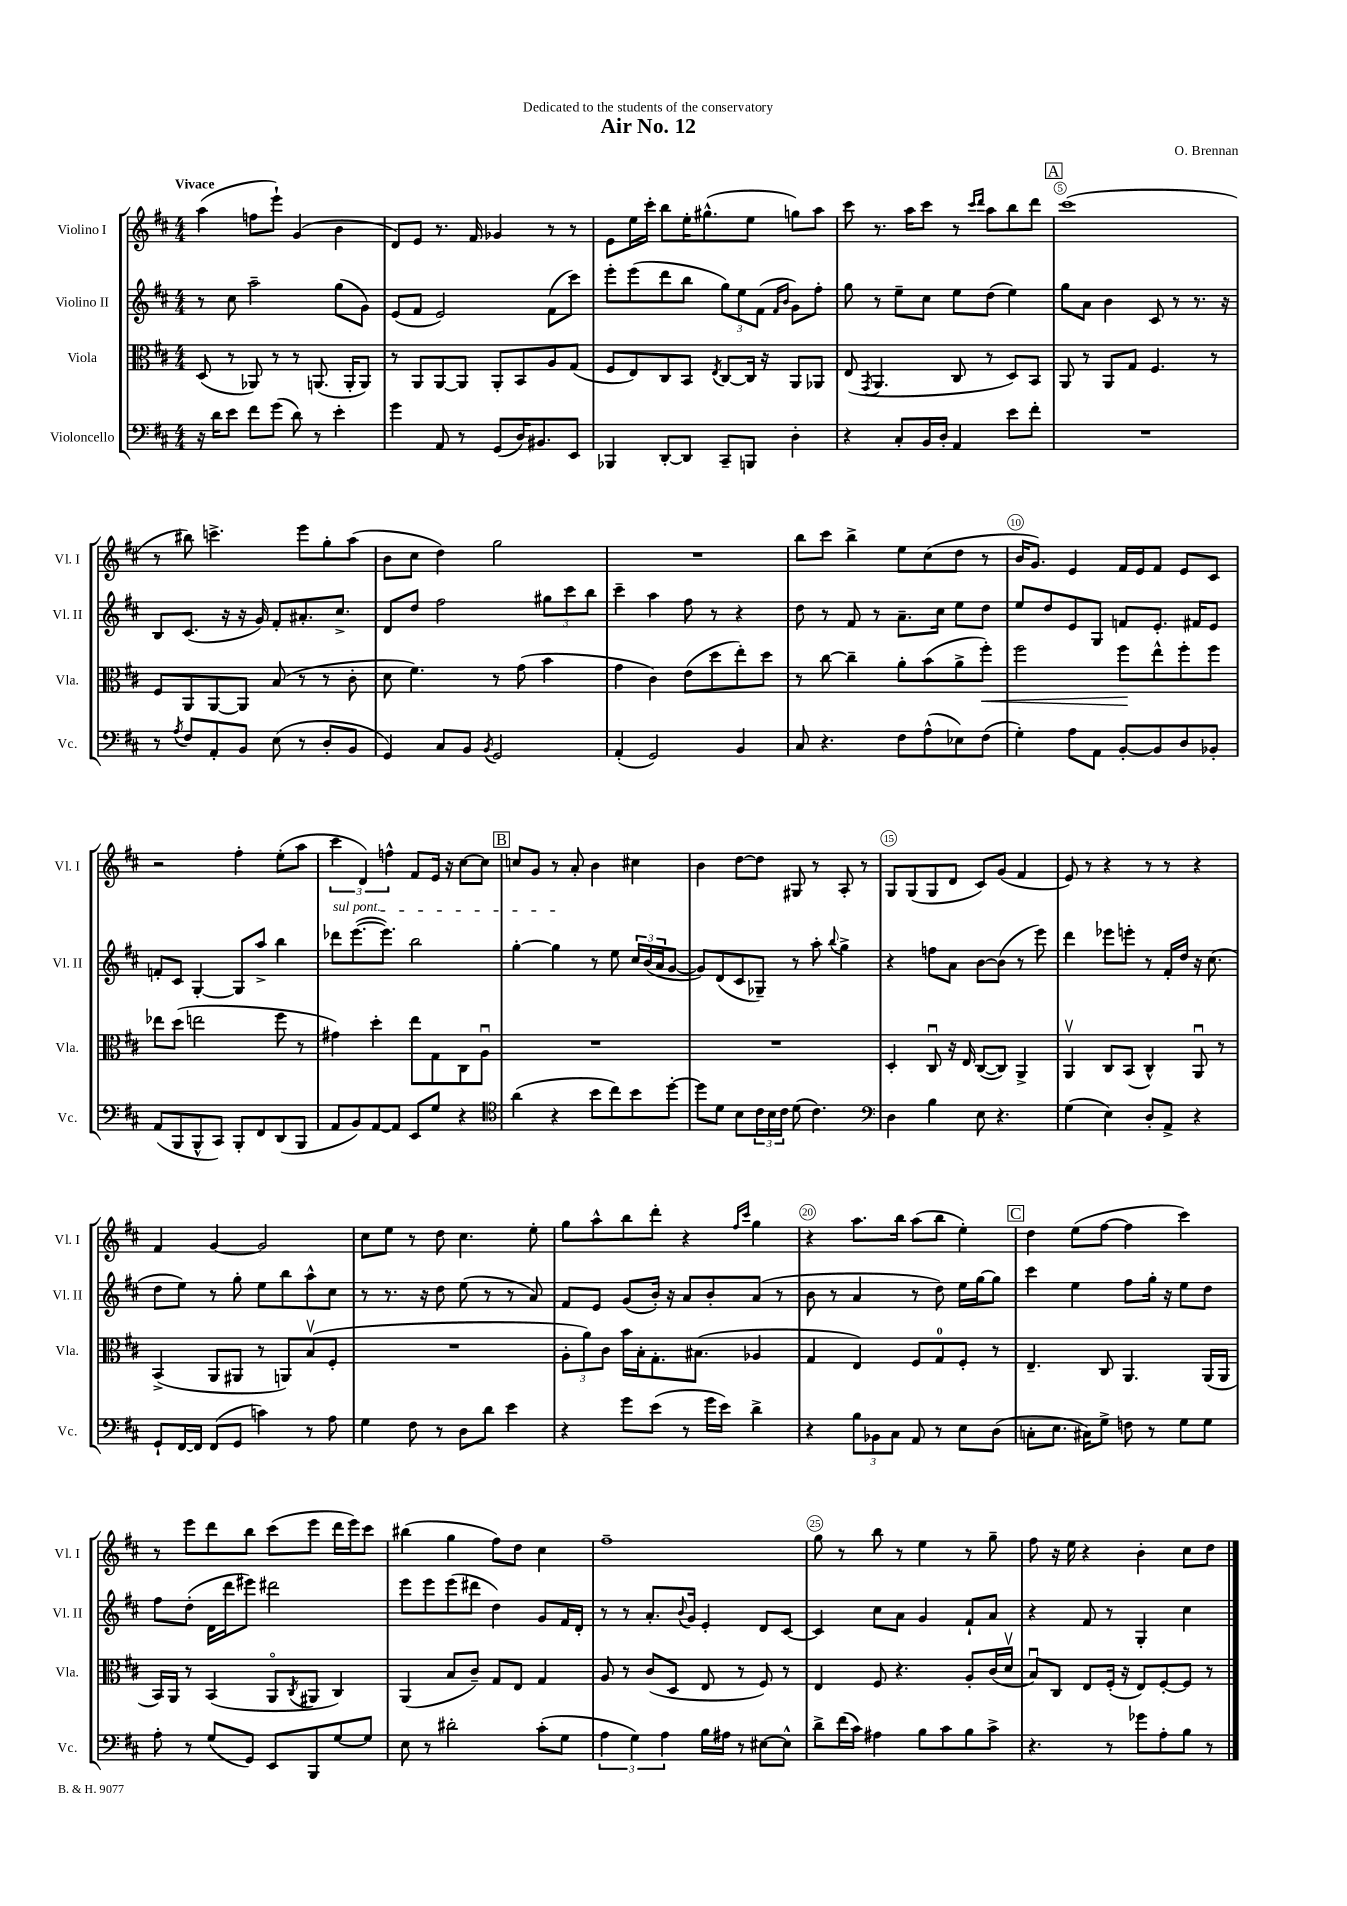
\header { title = "Air No. 12" composer = "O. Brennan" dedication = "Dedicated to the students of the conservatory" }
<<
\new StaffGroup <<
\new Staff = "s0" \with { instrumentName = "Violino I" shortInstrumentName = "Vl. I" } {
    \clef treble \key d \major \numericTimeSignature \time 4/4 \tempo "Vivace"
    a''4( f''8 e'''8-!) g'4( b'4 |
    d'8) e'8 r8. fis'16 ges'4 r8 r8 |
    e'8 e''16 cis'''16-. b''8 e''16-. gis''8.-^( e''8 g''8) a''8 |
    cis'''8 r8. a''16 cis'''8 r8 \grace { cis'''16 d'''16 } a''8 b''8 d'''8 |
    \mark \markup { \box "A" } cis'''1( |
    r8 bis''8) c'''4.-> e'''8 g''8-. a''8( |
    b'8 cis''8 d''4) g''2 |
    R1 |
    b''8 cis'''8 b''4-> e''8 cis''8( d''8 r8 |
    b'16 g'8.) e'4 fis'16 e'16 fis'8 e'8 cis'8 |
    r2 fis''4-. e''8-.( a''8 |
    \tuplet 3/2 { cis'''4 d'4) f''4-^ } fis'8 e'16 r16 cis''8~ cis''8 |
    \mark \markup { \box "B" } c''8 g'8 r8 a'8-. b'4 cis''4 |
    b'4 d''8~ d''8 gis8 r8 a8-. r8 |
    g8 g8( g8 d'8 cis'8) g'8( fis'4 |
    e'8) r8 r4 r8 r8 r4 |
    fis'4 g'4~ g'2 |
    cis''8 e''8 r8 d''8 cis''4. e''8-. |
    g''8 a''8-^ b''8 d'''8-. r4 \grace { fis''16 cis'''16 } g''4 |
    r4 a''8. b''16 a''8( b''8 e''4-.) |
    \mark \markup { \box "C" } d''4 e''8( fis''8~ fis''4 cis'''4) |
    r8 e'''8 d'''8 b''8 cis'''8( e'''8 d'''16 e'''16) cis'''8 |
    bis''4( g''4 fis''8) d''8 cis''4 |
    fis''1-- |
    g''8 r8 b''8 r8 e''4 r8 g''8-- |
    fis''8 r16 e''16 r4 b'4-. cis''8 d''8 \bar "|." |
}
\new Staff = "s1" \with { instrumentName = "Violino II" shortInstrumentName = "Vl. II" } {
    \clef treble \key d \major \numericTimeSignature \time 4/4
    r8 cis''8 a''2-- g''8( g'8) |
    e'8( fis'8 e'2) fis'8( cis'''8) |
    e'''8-. e'''8( d'''8 b''8 \tuplet 3/2 { g''8) e''8 fis'8( } \grace { fis'16 b'16 } g'8) fis''8-. |
    g''8 r8 e''8-- cis''8 e''8 d''8( e''4) |
    \mark \markup { \box "A" } g''8 a'8 b'4 cis'8 r8 r8. r16 |
    b8 cis'8.( r16 r16 g'16) fis'8-. ais'8.-. cis''8.-> |
    d'8 d''8 fis''2 \tuplet 3/2 { gis''8 cis'''8 b''8 } |
    cis'''4-- a''4 fis''8 r8 r4 |
    d''8 r8 fis'8 r8 a'8.-- cis''16 e''8 d''8 |
    e''8 d''8 e'8 g8 f'8 e'8.-. fis'16 e'8 |
    f'8-. cis'8 g4~-. g8 a''8-> b''4 |
    \once \override TextSpanner.bound-details.left.text = \markup { \italic "sul pont." } des'''8\startTextSpan e'''8.~( e'''8.) b''2 |
    \mark \markup { \box "B" } g''4~-. g''4\stopTextSpan r8 e''8 \tuplet 3/2 { cis''16 b'16( a'16 } g'8~ |
    g'8) d'8( cis'8 ges8--) r8 a''8-. \appoggiatura { b''8 } g''4-> |
    r4 f''8 a'8 b'8~ b'8( r8 e'''8) |
    d'''4 ees'''8 e'''8-. r8 fis'16-. d''16 r16 cis''8.( |
    d''8 e''8) r8 g''8-. e''8 b''8 a''8-^ cis''8 |
    r8 r8. r16 d''8 e''8( r8 r8 a'8) |
    fis'8 e'8 g'8( b'16-.) r16 a'8 b'8-. a'8( r8 |
    b'8 r8 a'4 r8 d''8) e''16 g''16~ g''8 |
    \mark \markup { \box "C" } cis'''4 e''4 fis''8 g''16-. r16 e''8 d''8 |
    fis''8 d''8-.( d'16 d'''16 eis'''8) dis'''2 |
    e'''8 e'''8 e'''8( dis'''8 d''4) g'8 fis'16 d'16-. |
    r8 r8 a'8.-. \appoggiatura { b'8 } g'16 e'4-. d'8 cis'8~ |
    cis'4 cis''8 a'8 g'4 fis'8-! a'8 |
    r4 fis'8 r8 g4-. cis''4 \bar "|." |
}
\new Staff = "s2" \with { instrumentName = "Viola" shortInstrumentName = "Vla." } {
    \clef alto \key d \major \numericTimeSignature \time 4/4
    d8( r8 aes,8) r8 r8 a,8.( a,16-. a,8) |
    r8 a,8 a,8~ a,8 a,8-. b,8 a8 g8( |
    fis8 e8) cis8 b,8 \acciaccatura { e8 } cis8~ cis16 r16 a,8 aes,8 |
    e8( \acciaccatura { g,8 } a,4. cis8 r8 d8) b,8 |
    \mark \markup { \box "A" } a,8 r8 a,8 g8 fis4. r8 |
    fis8 a,8 a,8~ a,8 b8( r8 r8 cis'8-. |
    d'8 fis'4.) r8 g'8( b'4 |
    g'4 cis'4) e'8( d''8 e''8-.) d''8 |
    r8 cis''8~ cis''4-- a'8-. b'8( a'8-> fis''8-.\<) |
    fis''2 fis''8\! e''8-^ fis''8-. fis''8 |
    ees''8 d''8( e''2 fis''8 r8 |
    gis'4) d''4-. e''8 g8 cis8 a8\downbow |
    \mark \markup { \box "B" } R1 |
    R1 |
    d4-. cis8\downbow r16 e16 cis8~( cis8) a,4-> |
    a,4\upbow cis8 b,8( cis4-^) a,8\downbow r8 |
    b,4->( a,8 ais,8 r8 a,8) b8\upbow( fis8-. |
    R1 |
    \tuplet 3/2 { a8-. a'8) cis'8 } b'16 b16-. g8.-. bis8.( aes4 |
    g4 e4) fis8 g8-0 fis8-. r8 |
    \mark \markup { \box "C" } e4.-- cis8 a,4. a,16( a,16 |
    b,16) a,16 r8 b,4( a,8\flageolet \acciaccatura { cis8 } ais,8 cis4) |
    a,4( b8 cis'8--) g8 e8 g4 |
    a8 r8 cis'8( d8 e8 r8 fis8) r8 |
    e4 fis8 r4. a8-. cis'16( d'16\upbow |
    b8\downbow) cis8 e8 fis16-.( r16 e8) fis8~-. fis8 r8 \bar "|." |
}
\new Staff = "s3" \with { instrumentName = "Violoncello" shortInstrumentName = "Vc." } {
    \clef bass \key d \major \numericTimeSignature \time 4/4
    r16 d'16 e'8 fis'8 g'8( d'8) r8 e'4-. |
    g'4 a,8 r8 g,8( d16) bis,8. e,8 |
    bes,,4 d,8~-. d,8 cis,8-- b,,8 d4-. |
    r4 cis8-. b,16 d16-. a,4 e'8 fis'8-. |
    \mark \markup { \box "A" } R1 |
    r8 \acciaccatura { a8 } fis8 a,8-. b,8 e8( r8 d8-. b,8 |
    g,4) cis8 b,8 \acciaccatura { b,8 } g,2 |
    a,4-.( g,2) b,4 |
    cis8 r4. fis8 a8-^( ees8) fis8( |
    g4-.) a8 a,8 b,8~-. b,8 d8 bes,8-. |
    a,8( b,,8 b,,8-^ cis,8) b,,8-. fis,8 d,8( b,,8 |
    a,8 b,8) a,8~ a,8 e,8 g8 r4 |
    \mark \markup { \box "B" } \clef tenor a'4( r4 b'8 cis''8) b'8 d''8~-. |
    d''8 d'8 b8 \tuplet 3/2 { cis'16 b16 cis'16 } d'8( cis'4.) |
    \clef bass d4 b4 e8 r4. |
    g4( e4) d8-. a,8-> r4 |
    g,8-! fis,16~ fis,16 fis,8( g,8 c'4) r8 a8 |
    g4 fis8 r8 d8 d'8 e'4 |
    r4 g'8 e'8( r8 g'16 e'16) d'4-> |
    r4 \tuplet 3/2 { b8 bes,8 cis8 } a,8 r8 e8 d8( |
    \mark \markup { \box "C" } c8-. e8. cis16) g8-> f8 r8 g8 g8 |
    a8-. r8 g8( g,8) e,8 b,,8 g8~ g8 |
    e8 r8 dis'2-. cis'8-.( g8 |
    \tuplet 3/2 { a4 g4) a4 } b16 ais16 r8 eis8~ eis8-^ |
    d'8-> fis'16( cis'16) ais4 b8 cis'8 b8 cis'8-> |
    r4. r8 ges'8 a8-. b8 r8 \bar "|." |
}
>>
>>
\layout { \context { \Score \override BarNumber.break-visibility = ##(#f #t #t) barNumberVisibility = #(every-nth-bar-number-visible 5) \override BarNumber.stencil = #(make-stencil-circler 0.1 0.3 ly:text-interface::print) } }
